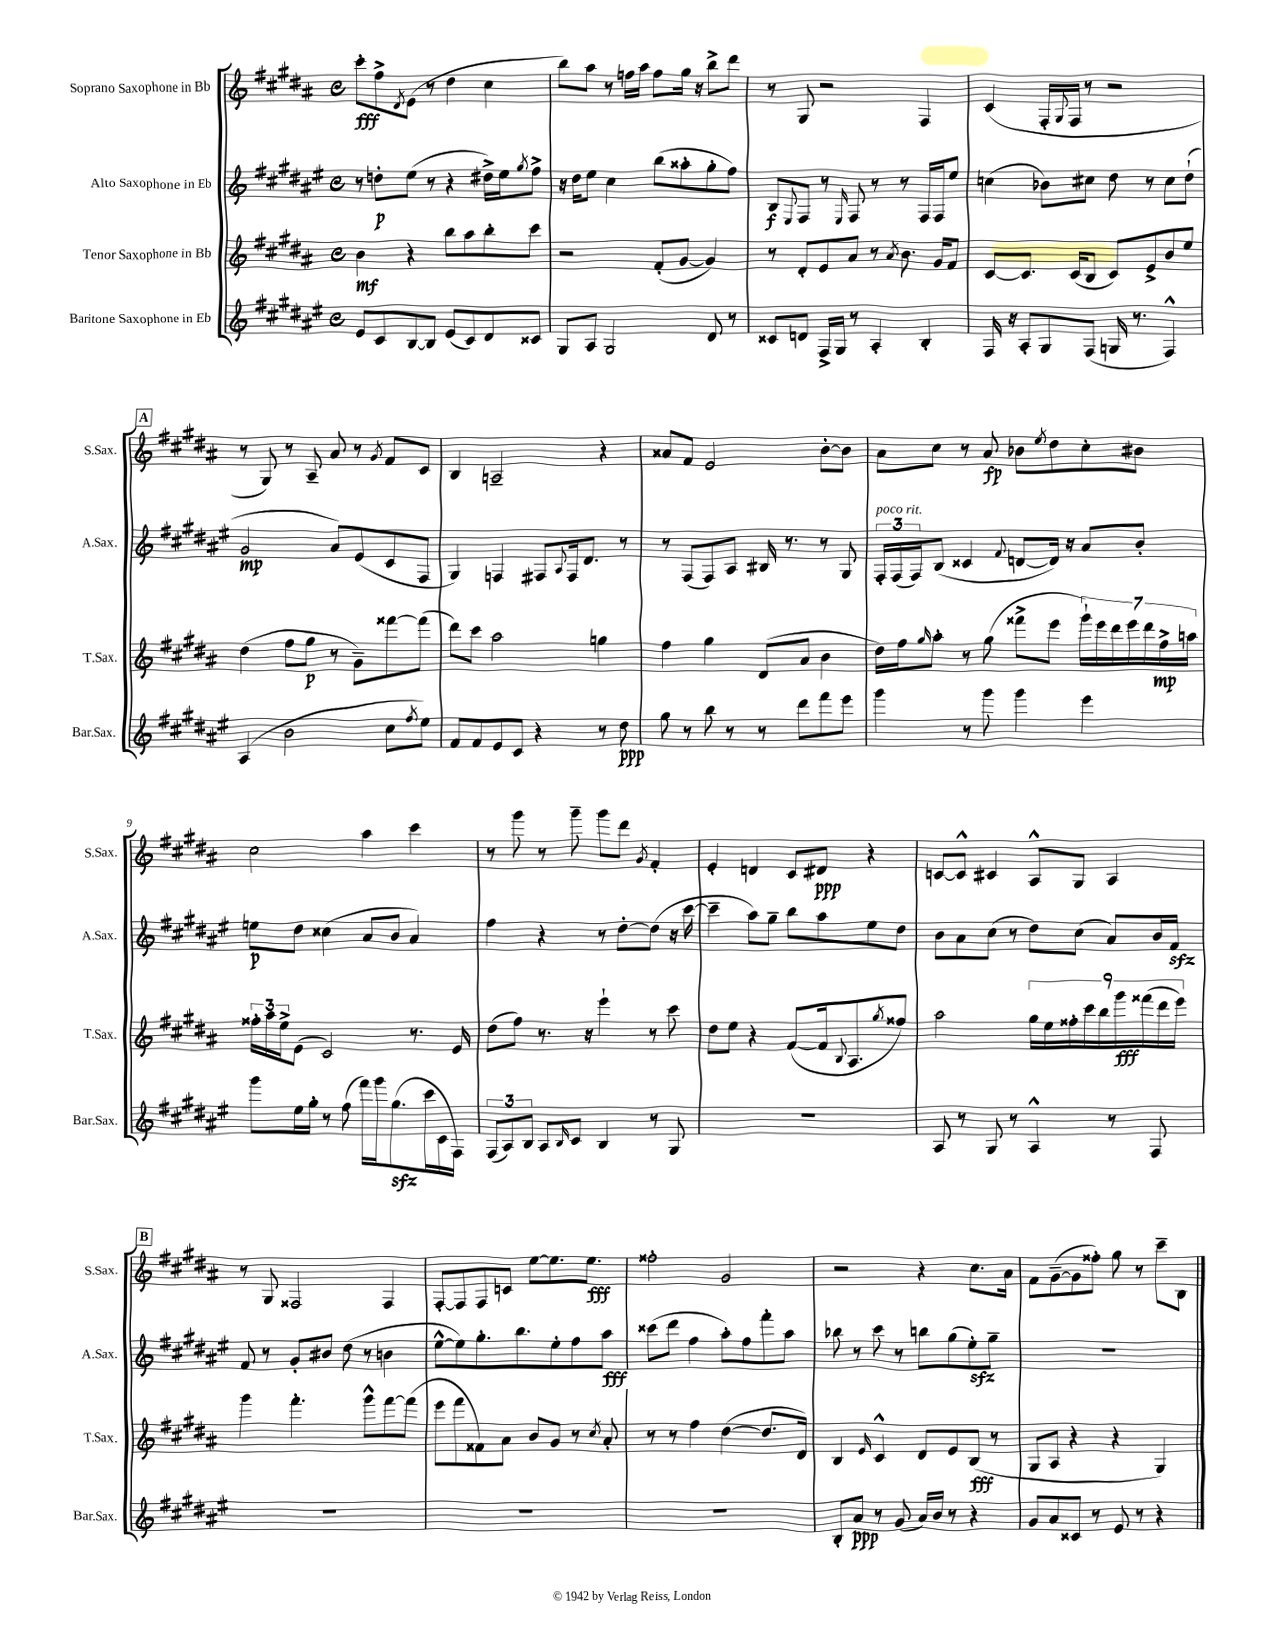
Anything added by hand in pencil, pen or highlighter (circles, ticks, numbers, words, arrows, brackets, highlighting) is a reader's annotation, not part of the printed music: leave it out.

**kern	**kern	**kern	**kern
*staff4	*staff3	*staff2	*staff1
*clefG2	*clefG2	*clefG2	*clefG2
*k[f#c#g#d#a#e#]	*k[f#c#g#d#a#]	*k[f#c#g#d#a#e#]	*k[f#c#g#d#a#]
*M4/4	*M4/4	*M4/4	*M4/4
*met(c)	*met(c)	*met(c)	*met(c)
8e#	4b	8r	8ccc#'
8c#	.	8dd'	8ff#^
.	.	.	8qd#
[8B	4r	(8ee#	(8e
8B]	.	8r	8r
(8e#	8bb	4r	4dd#
8c#)	8aa#	.	.
8d#	8bb'	16dd#^)	4cc#
.	.	16ee#	.
.	.	8qgg#	.
8c##	8ccc#	8ff#^	.
=	=	=	=
8G#	2r	16r	8bb)
.	.	16dd#	.
8A#	.	8ee#	8aa#
2G#	.	4cc#	8r
.	.	.	16ff
.	.	.	16aa#
.	(8f#'	(8bb	8ff
.	[8g#	8aa##'	16gg#
.	.	.	16r
8d#	4g#])	8gg#'	8bb^
8r	.	8ff#)	8ddd#
=	=	=	=
8c##	8r	8B	8r
.	.	8qqE#	.
8d	8d#'	8F#	8G#
16F#^	8e	8r	2r
16G#	.	.	.
.	.	16qqE#	.
8r	8a#	8F#	.
4A#'	8r	8r	.
.	8qa#	.	.
.	8.b	8r	.
4B'	.	16F#	4F#
.	16g#	16F#	.
.	8f#	8ee#	.
=	=	=	=
16F#	[8c#	(4cc	(4c#
16r	.	.	.
8A#'	8.c#]	.	.
8G#	.	8b-)	16F#'
.	.	.	8qqG#
.	(16c#	.	16F#
(8F#	8B	8cc#	8r
16G	8c#)	8dd#	2r
8.r	.	.	.
.	8e^	8r	.
4F#^^)	8b	8cc#	.
.	8ee	(8dd#`	.
=	=	=	=
(4A#	(4dd#	2g#	8r
.	.	.	8G#)
2b	8ff#	.	8r
.	8gg#	.	8A#~
.	8r	8a#)	8a#
.	8g#~)	(8e#	8r
.	.	.	8qg#
8cc#	[8fff##	8c#	8f#
8qff#	.	.	.
8ee#)	(8fff##]	8F#	8c#
=	=	=	=
8f#	8ddd#)	4G#)	4B
8f#	8ccc#	.	.
8e#	2aa#	4F	2A~
8c#	.	.	.
4r	.	8F#	.
.	.	8qqA#	.
.	.	16F#	.
.	.	8.d#	.
8r	4gg	.	4r
8dd#	.	8r	.
=	=	=	=
8gg#	4ff#	8r	8a##
8r	.	(8F#	8f#
8bb	4gg#	8F#)	2e
8r	.	8A#	.
8r	(8d#	16B#	.
.	.	8.r	.
8ddd#	8a#	.	.
8fff#	4b	8r	[8b'
8eee#	.	8G#	8b]
=	=	=	=
4ggg#	16dd#)	24F#'	8a#
.	.	(24F#	.
.	16ff#	.	.
.	.	24F#)	.
.	16qqgg#	.	.
.	8aa#'	(8B	8cc#
8r	8r	4c##	8r
8ggg#	(8gg#	.	8a#
.	.	8qqf#	.
4ggg#	8fff##^	[8d	8b-
.	.	.	8qee
.	8eee	16d])	8dd#
.	.	16r	.
4eee#	28ggg#`)	8a#	8cc#'
.	28eee	.	.
.	28ddd#	.	.
.	28eee	.	.
.	.	8b'	8b#
.	28ddd#	.	.
.	28ff#^	.	.
.	28aa	.	.
=	=	=	=
8ggg#	24ff##'	8ee	2cc#
.	24aa#	.	.
.	24ee^	.	.
16ee#	(8e	8dd#	.
16gg#'	.	.	.
8r	2c#)	(4cc##	.
(8ff#	.	.	.
16fff#)	.	8a#	4aa#
16ggg#	.	.	.
(8.gg#	.	8b	.
.	8.r	4a#)	4ccc#
16ccc#	.	.	.
16c#	.	.	.
16F#)	16e	.	.
=	=	=	=
(12F#	(8dd#	4ff#	8r
12A#)	.	.	.
.	8ff#)	.	8ggg#
12B	.	.	.
8A#	8.r	4r	8r
16qqB	.	.	.
8c#	.	.	8ggg#~
.	16r	.	.
4B	4eee`	8r	8ggg#
.	.	[8dd#'	8ddd#
.	.	.	8qg#
8r	8r	(8dd#]	4f#'
8G#	8ccc#	16r	.
.	.	[16ccc#	.
=	=	=	=
1r	8dd#	4ccc#~]	4e'
.	8ee	.	.
.	4r	8aa#)	4d
.	.	8gg#~	.
.	([8f#	8bb	8c#
.	16f#]	8aa#	8d#
.	8qqB	.	.
.	8.A#	.	.
.	.	8ee#	4r
.	8qgg#	.	.
.	8ff##)	8dd#	.
=	=	=	=
8A#	2aa#	8b	[8c
8r	.	8a#	8c^^]
8G#	.	(8cc#	4c#
8r	.	8r	.
4A#^^	18gg#	8dd#)	8A#^^
.	18ee	.	.
.	18ff##'	.	.
.	.	(8cc#	8G#
.	18ccc#	.	.
.	18bb	.	.
8r	.	8a#)	4A#
.	18ggg#	.	.
.	(18fff##	.	.
8F#	.	16b	.
.	18ddd#	.	.
.	.	16f#	.
.	18eee)	.	.
=	=	=	=
1r	4ggg#	8f#	8r
.	.	8r	8G#
.	4.fff#'	8g#'	2F##
.	.	8b#	.
.	.	(8dd#	.
.	8ggg#^^	8r	.
.	[8fff#	4b	4F##
.	(8fff#]	.	.
=	=	=	=
1r	8eee	[8ee#^^	[8F#'
.	8fff#	8ee#])	8F#]
.	8f##)	8.gg#'	8F#
.	8a#	.	8c
.	.	8.bb	.
.	8b	.	[8ee
.	8g#	8ee#'	8.ee]
.	8r	8ff#	.
.	.	.	8.ee
.	8qcc#	.	.
.	8a#'	8aa#	.
=	=	=	=
1r	8r	(8ccc##	2ff##'
.	8r	8ddd#	.
.	4ff#	4ff#	.
.	([4dd#	8aa#')	2g#
.	.	8ff#	.
.	8.dd#]	8fff#'	.
.	.	8aa#	.
.	16d#)	.	.
=	=	=	=
8B'	4B	8bb-	2r
8a#	.	8r	.
.	16qqe	.	.
8r	4c#^^	8ccc#	.
(8g#	.	8r	.
16a#)	8d#	8bb	4r
16b	.	.	.
8r	8e	(8gg#	.
4r	(8B	8ee#')	8.cc#
.	8r	8gg#~	.
.	.	.	16a#
=	=	=	=
8g#	8G#	1r	8f#
8a#	8A#	.	([8g#~
8c##	4r	.	8g#]
8r	.	.	8ff##')
8e#	4r	.	8gg#
8r	.	.	8r
4r	4G#)	.	8ccc#~
.	.	.	8B
==	==	==	==
*-	*-	*-	*-
